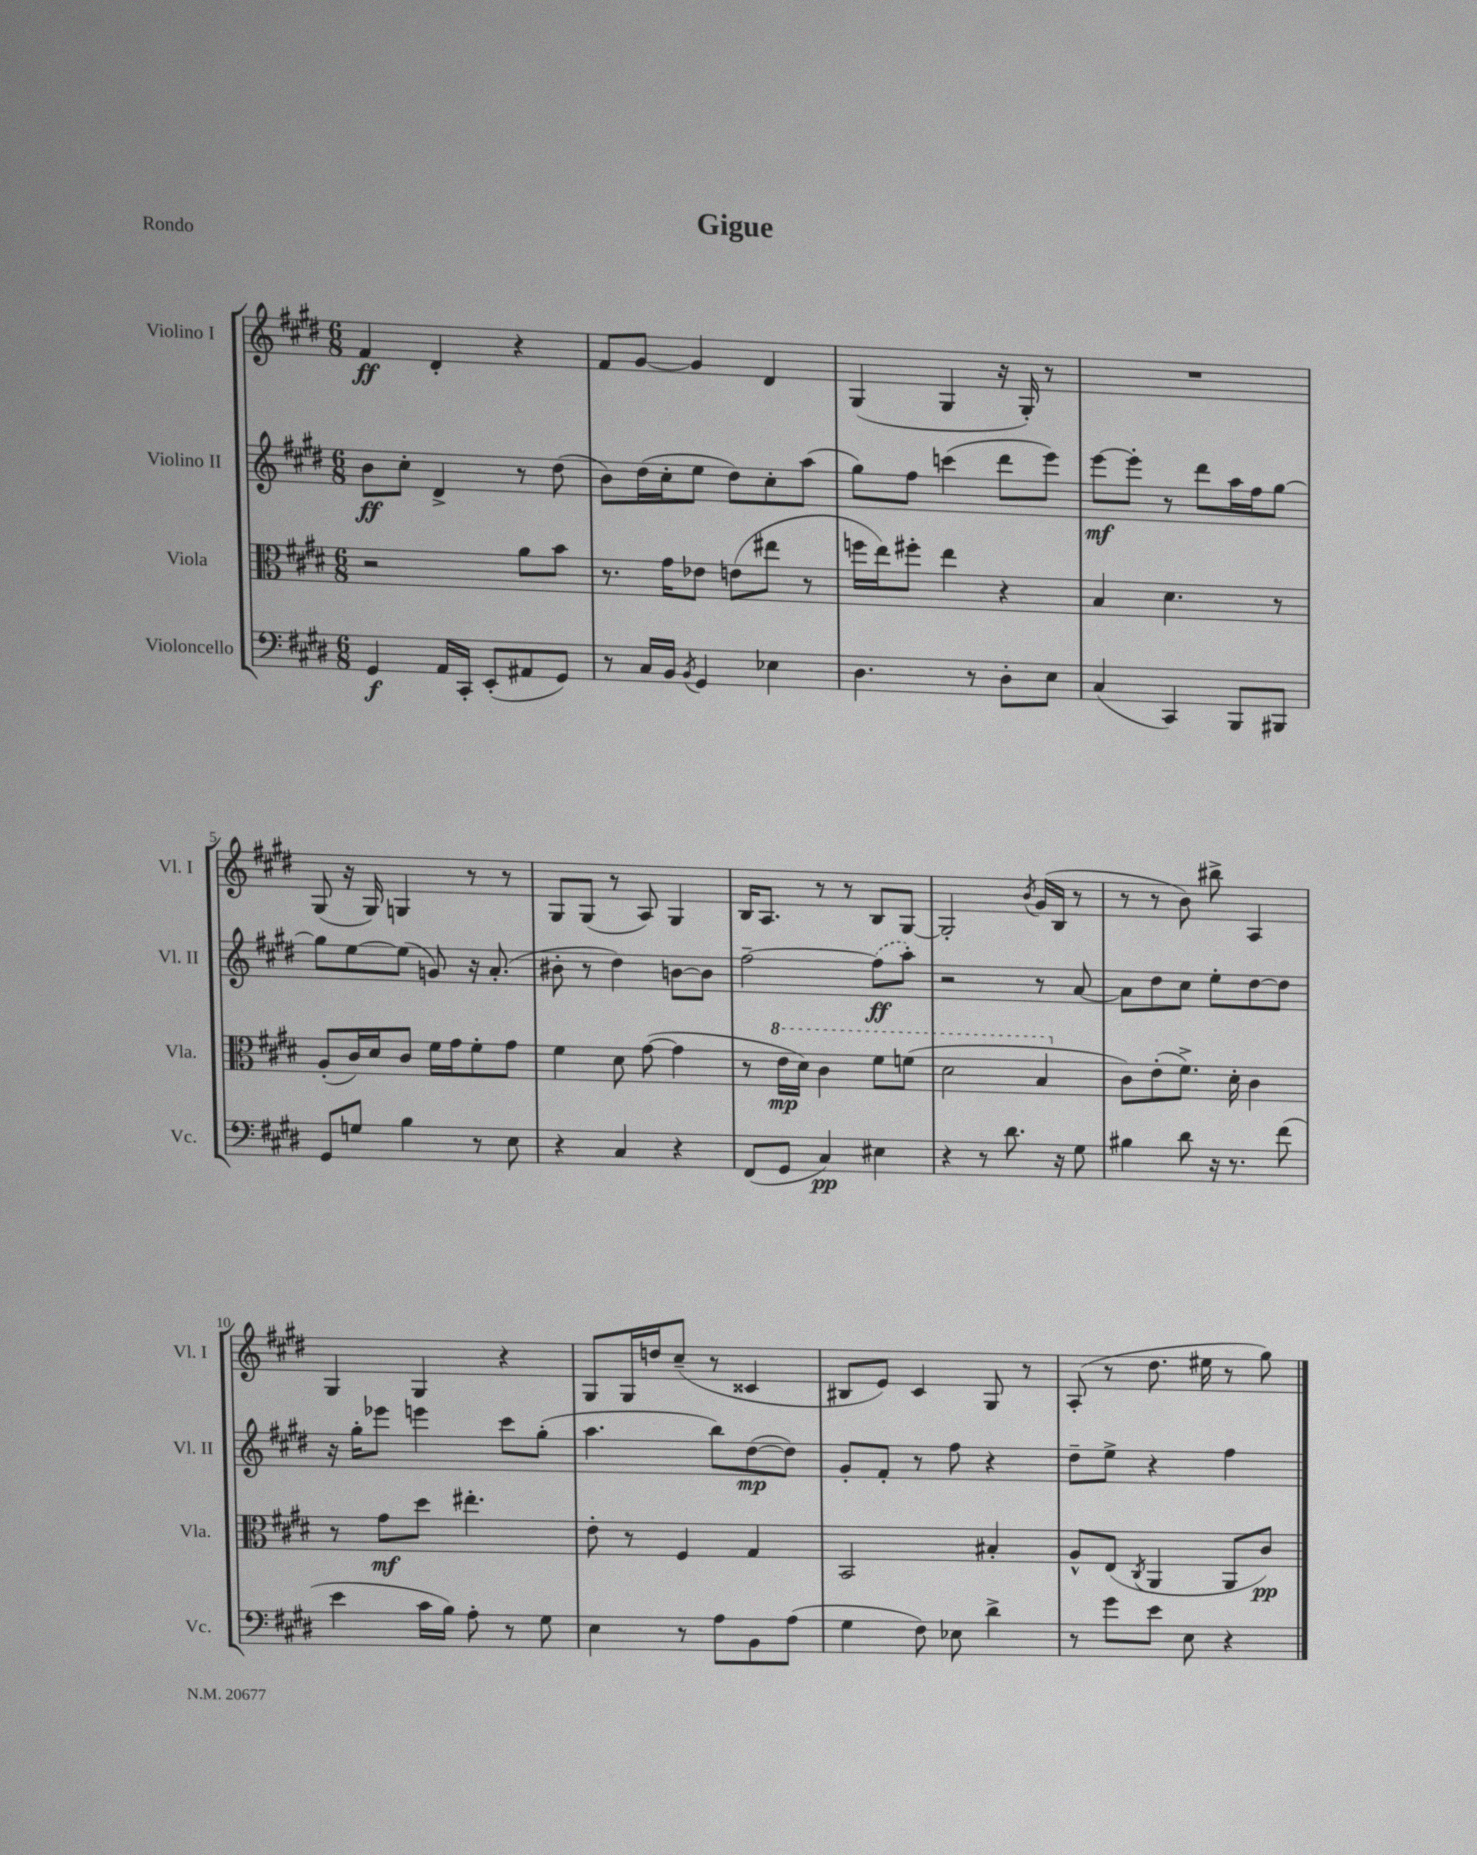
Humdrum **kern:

**kern	**kern	**kern	**kern
*staff4	*staff3	*staff2	*staff1
*clefF4	*clefC3	*clefG2	*clefG2
*k[f#c#g#d#]	*k[f#c#g#d#]	*k[f#c#g#d#]	*k[f#c#g#d#]
*M6/8	*M6/8	*M6/8	*M6/8
4GG#	2r	8b	4f#
.	.	8cc#'	.
16AA	.	4d#^	4d#'
16CC#'	.	.	.
(8EE'	.	.	.
8AA#	8a	8r	4r
8GG#)	8b	(8dd#	.
=	=	=	=
8r	8.r	8b)	8f#
16C#	.	(16dd#	[8g#
16BB	16g#	16cc#'	.
8qBB	.	.	.
4GG#	8e-	8ee	4g#]
.	(8e	8dd#)	.
4E-	8ee#	8cc#'	4d#
.	8r	(8aa	.
=	=	=	=
4.D#	16ff	8gg#)	(4G#
.	16ee)	.	.
.	8ff#'	8ff#	.
.	4ee	(4ccc	4G#
8r	.	.	.
8D#'	4r	8ddd#	16r
.	.	.	16G#')
8E	.	8eee)	8r
=	=	=	=
(4C#	4B	[8eee	2.r
.	.	8eee']	.
4CC#)	4.d#	8r	.
.	.	8ddd#	.
8BBB	.	16aa	.
.	.	16ff#	.
8BBB#	8r	[8gg#	.
=	=	=	=
8GG#	(8A'	8gg#]	(8G#
8G	16c#)	[8ee	16r
.	16d#	.	16G#)
4B	8c#	(8ee]	4G
.	16f#	8g)	.
.	16g#	.	.
8r	8f#'	16r	8r
.	.	(8.a'	.
8E	8g#	.	8r
=	=	=	=
4r	4f#	8b#'	8G#
.	.	8r	(8G#
4C#	8d#	4dd#)	8r
.	([8g#	.	8A)
4r	4g#]	[8b	4G#
.	.	8b]	.
=	=	=	=
(8FF#	8r	[2ff#~	16B
.	.	.	8.A
8GG#	16ee	.	.
.	16dd#)	.	.
4C#)	4cc#	.	8r
.	.	.	8r
4E#	8ff#	(8ff#]	8B
.	(8ff	8aa')	[8G#
=	=	=	=
4r	2dd#	2r	2G#']
8r	.	.	.
8.d#	.	.	.
.	.	.	8qb
.	4b	8r	(16g#
16r	.	.	16B
8G#	.	[8a	8r
=	=	=	=
4B#	8c#)	8a]	8r
.	(8e'	8dd#	8r
8d#	8.f#^)	8cc#	8b)
16r	.	8ee'	8bb#^
8.r	16d#'	.	.
.	4c#	[8dd#	4A
(8f#	.	8dd#]	.
=	=	=	=
4e	8r	16r	4G#
.	.	16gg#'	.
.	8g#	8eee-	.
16c#	8dd#	4eee	4G#
16B)	.	.	.
8A'	4.ee#'	.	.
8r	.	8ccc#	4r
8G#	.	(8gg#'	.
=	=	=	=
4E	8e'	4.aa	8G#
.	8r	.	16G#
.	.	.	16dd
8r	4F#	.	(8cc#~
8A	.	8bb)	8r
8BB	4G#	([8dd#	4c##
(8A	.	8dd#])	.
=	=	=	=
4G#	2BB	8g#'	8B#
.	.	8f#'	8e)
8F#)	.	8r	4c#
8E-	.	8ff#	.
4d#^	4B#'	4r	8G#
.	.	.	8r
=	=	=	=
8r	8A^^	8dd#~	(8A'
8g#	(8E	8ee^	8r
.	8qC#	.	.
8e	4AA	4r	8.dd#
8E	.	.	.
.	.	.	16ee#
4r	8AA	4ff#	8r
.	8c#)	.	8gg#)
==	==	==	==
*-	*-	*-	*-
